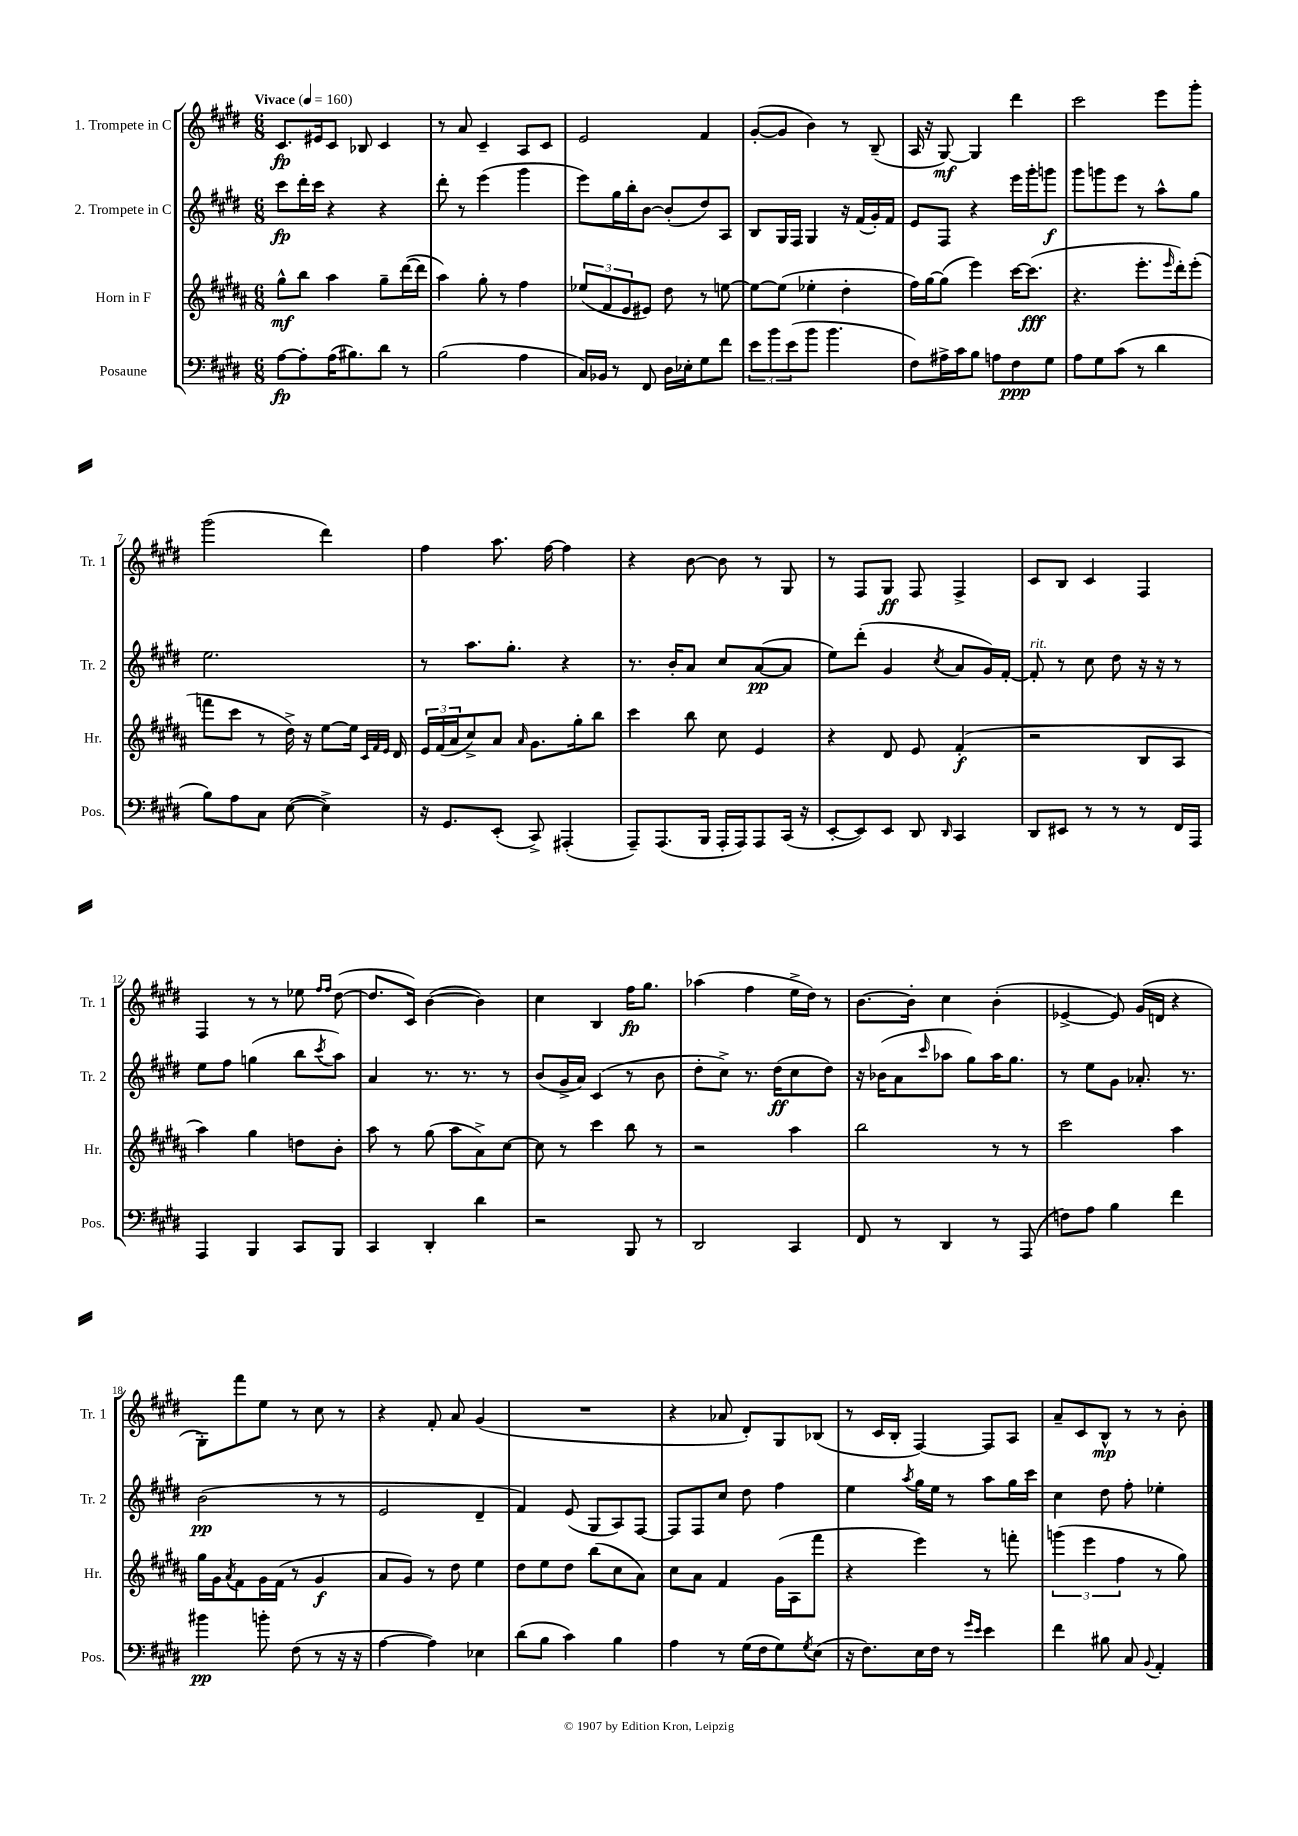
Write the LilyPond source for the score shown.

<<
\new StaffGroup <<
\new Staff = "s0" \with { instrumentName = "1. Trompete in C" shortInstrumentName = "Tr. 1" } {
    \clef treble \key e \major \numericTimeSignature \time 6/8 \tempo "Vivace" 4 = 160
    cis'8.\fp eis'16 cis'8 bes8 cis'4 |
    r8 a'8 cis'4-- a8 cis'8 |
    e'2 fis'4 |
    gis'8~-.( gis'8 b'4) r8 b8--( |
    a16 r16 gis8~\mf) gis4 dis'''4 |
    cis'''2 e'''8 gis'''8-. |
    gis'''2( dis'''4) |
    fis''4 a''8. fis''16~ fis''4 |
    r4 b'8~ b'8 r8 gis8 |
    r8 fis8 gis8\ff fis8 fis4-> |
    cis'8 b8 cis'4 fis4 |
    fis4 r8 r8 ees''8 \grace { fis''16 fis''16 } dis''8~( |
    dis''8. cis'16) b'4~( b'4) |
    cis''4 b4 fis''16\fp gis''8. |
    aes''4( fis''4 e''16-> dis''16) r8 |
    b'8.~ b'16-. cis''4 b'4-.( |
    ees'4~-> ees'8) gis'16( d'16 r4 |
    gis8-.) fis'''8 e''8 r8 cis''8 r8 |
    r4 fis'8-. a'8 gis'4( |
    R2. |
    r4 aes'8 dis'8-.) gis8 bes8( |
    r8 cis'16 b16-. fis4~) fis8 a8 |
    a'8-- cis'8 b8-^\mp r8 r8 b'8-. \bar "|." |
}
\new Staff = "s1" \with { instrumentName = "2. Trompete in C" shortInstrumentName = "Tr. 2" } {
    \clef treble \key e \major \numericTimeSignature \time 6/8
    cis'''8\fp dis'''16-. cis'''16 r4 r4 |
    dis'''8-. r8 e'''4( gis'''4 |
    e'''8) gis''16 b''16-. b'8~ b'8-.( dis''8) a8 |
    b8 gis16 fis16 gis4 r16 fis'16( gis'16-.) fis'16 |
    e'8 fis8 r4 e'''16 gis'''16-. g'''8\f |
    gis'''8 g'''8 e'''8 r8 a''8-^ gis''8 |
    e''2. |
    r8 a''8. gis''8.-. r4 |
    r8. b'16-. a'8 cis''8 a'8~\pp( a'8 |
    e''8) dis'''8-.( gis'4 \acciaccatura { cis''8 } a'8 gis'16) fis'16~-. |
    fis'8-.^\markup { \italic "rit." } r8 cis''8 dis''8 r16 r16 r8 |
    e''8 fis''8 g''4( b''8 \acciaccatura { cis'''8 } a''8) |
    a'4 r8. r8. r8 |
    b'8( gis'16-> a'16) cis'4( r8 b'8 |
    dis''8-. cis''8->) r8. dis''16\ff( cis''8 dis''8) |
    r16 bes'16( a'8 \grace { cis'''16 } aes''8 gis''8) aes''16 gis''8. |
    r8 e''8 gis'8 aes'8.-. r8. |
    b'2\pp( r8 r8 |
    e'2 dis'4-- |
    fis'4) e'8( gis8 a8) fis8~ |
    fis8 fis8 cis''8 dis''8 fis''4 |
    e''4 \acciaccatura { a''8 } gis''16 e''16 r8 a''8 gis''16 cis'''16 |
    cis''4 dis''8 fis''8-. ees''4-. \bar "|." |
}
\new Staff = "s2" \with { instrumentName = "Horn in F" shortInstrumentName = "Hr." } {
    \clef treble \key b \major \numericTimeSignature \time 6/8
    gis''8-^\mf b''8 ais''4 gis''8-- dis'''16~( dis'''16 |
    ais''4) gis''8-. r8 fis''4 |
    \tuplet 3/2 { ees''8( fis'8 e'8 } eis'8) dis''8 r8 e''8~ |
    e''8~ e''8( ees''4-. dis''4-. |
    fis''16) gis''16~ gis''8( e'''4) cis'''16~ cis'''8.\fff( |
    r4. e'''8.-. \grace { e'''16 } dis'''16-.) e'''8-.( |
    f'''8 cis'''8 r8 dis''16->) r16 e''8~ e''16 \grace { cis'32 fis'32 e'32 } dis'16 |
    \tuplet 3/2 { e'16 fis'16( ais'16 } cis''8->) ais'8 \grace { ais'16 } gis'8. gis''16-. b''8 |
    cis'''4 b''8 cis''8 e'4 |
    r4 dis'8 e'8 fis'4-.\f( |
    r2 b8 ais8 |
    ais''4) gis''4 d''8 b'8-. |
    ais''8 r8 gis''8( ais''8 ais'8->) cis''8~ |
    cis''8 r8 cis'''4 b''8 r8 |
    r2 ais''4 |
    b''2 r8 r8 |
    cis'''2 ais''4 |
    gis''16 gis'16 \acciaccatura { ais'8 } fis'8 gis'16 fis'16( r8 gis'4\f |
    ais'8 gis'8) r8 dis''8 e''4 |
    dis''8 e''8 dis''8 b''8( cis''8 ais'8) |
    cis''8 ais'8 fis'4 gis'16( ais16 fis'''8 |
    r4 e'''4) r8 f'''8-. |
    \tuplet 3/2 { g'''4( e'''4 fis''4 } r8 gis''8) \bar "|." |
}
\new Staff = "s3" \with { instrumentName = "Posaune" shortInstrumentName = "Pos." } {
    \clef bass \key e \major \numericTimeSignature \time 6/8
    a8~\fp a8-. a16( bis8.) dis'8 r8 |
    b2( a4 |
    cis16) bes,16 r8 fis,8 dis16 ees16-. gis8 fis'8 |
    \tuplet 3/2 { e'8 b'8 e'8( } b'8 b'4. |
    fis8) ais16-> cis'16 b8 a8 fis8\ppp gis8 |
    a8 gis8 cis'8( r8 dis'4 |
    b8) a8 cis8 e8~( e4->) |
    r16 gis,8. e,8-.( cis,8->) ais,,4-.( |
    a,,8--) a,,8.( b,,16 a,,16-. a,,16) a,,8 cis,16( r16 |
    e,8~-. e,8) e,8 dis,8 \grace { dis,16 } cis,4 |
    dis,8 eis,8 r8 r8 r8 fis,16 a,,16 |
    a,,4 b,,4 cis,8 b,,8 |
    cis,4 dis,4-. dis'4 |
    r2 b,,8 r8 |
    dis,2 cis,4 |
    fis,8 r8 dis,4 r8 a,,8( |
    f8) a8 b4 fis'4 |
    bis'4\pp b'8-. fis8( r8 r16 r16 |
    a4~ a4) ees4 |
    dis'8( b8 cis'4) b4 |
    a4 r8 gis16( fis16 gis8) \acciaccatura { gis8 } e8( |
    r16 fis8.) e16 fis16 r8 \grace { gis'16 e'16 } e'4 |
    fis'4 bis8 cis8 \appoggiatura { b,8 } a,4-. \bar "|." |
}
>>
>>
